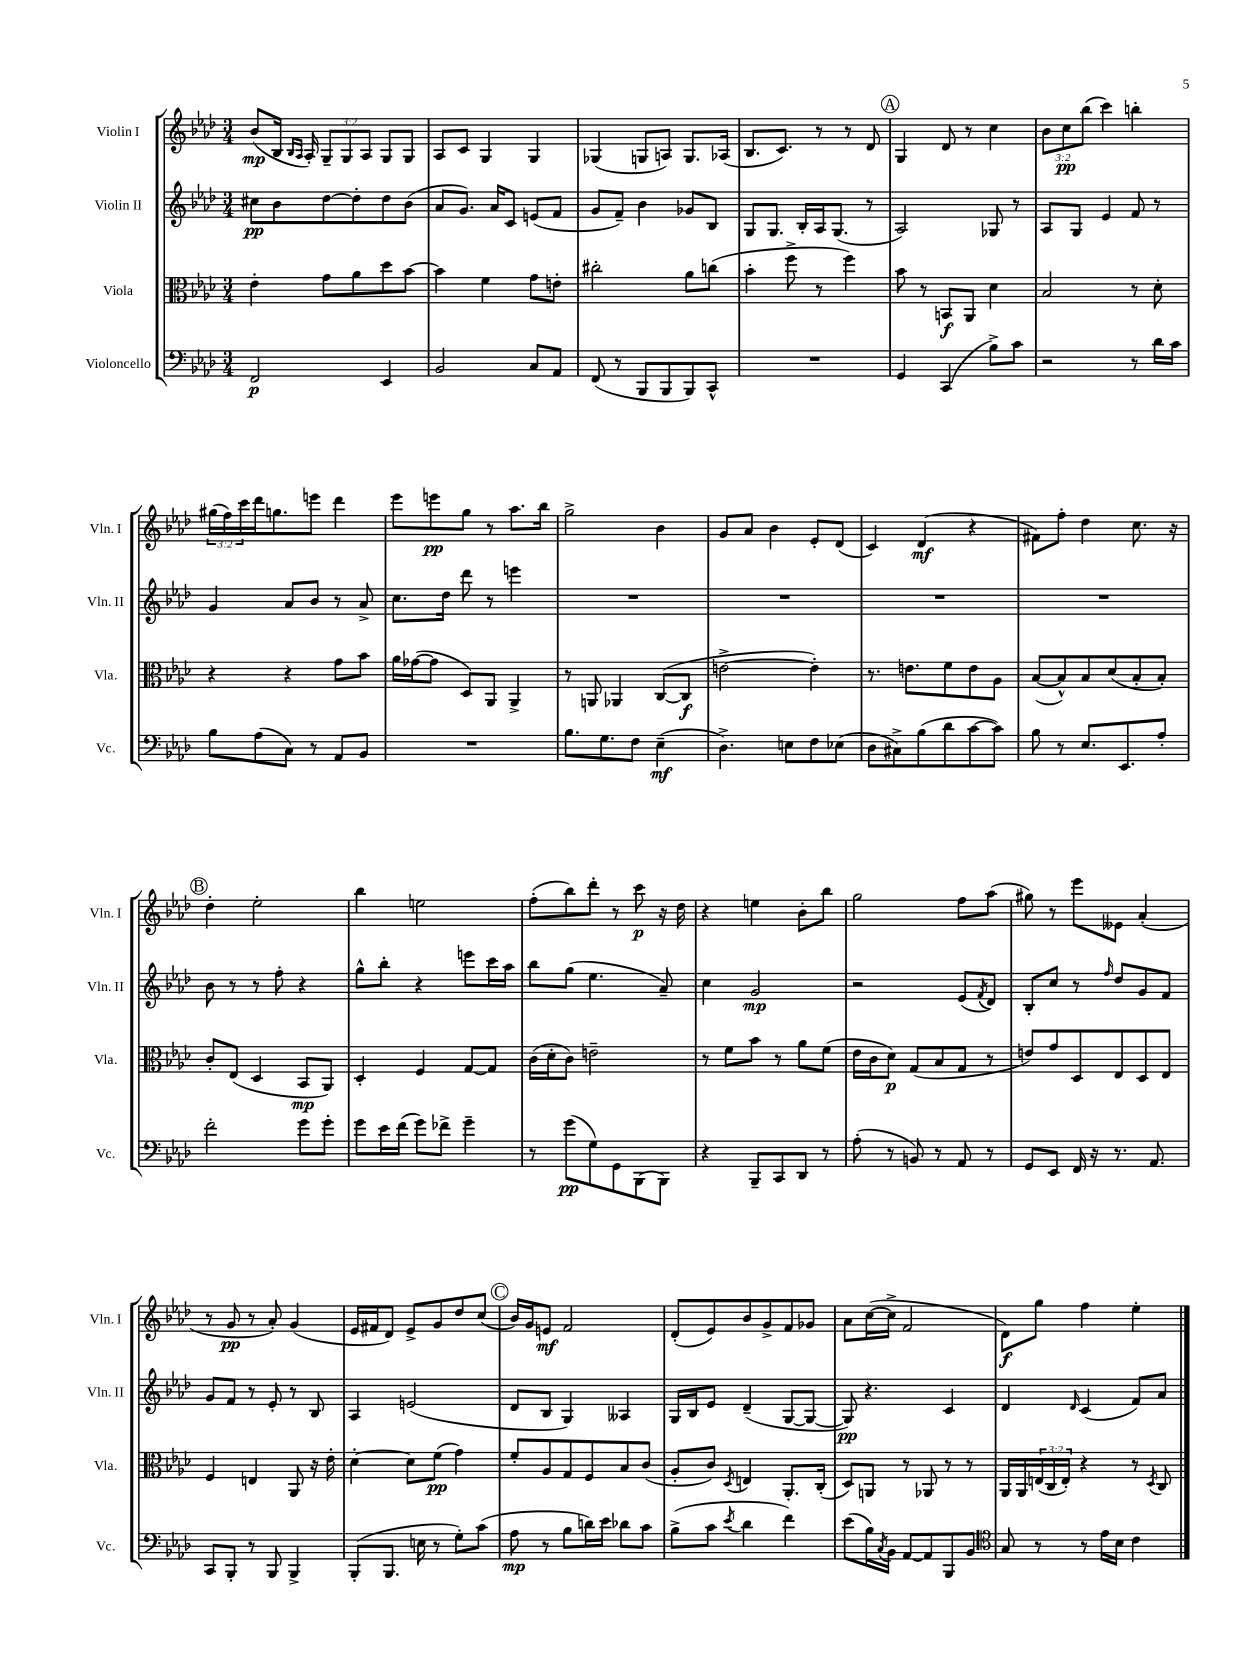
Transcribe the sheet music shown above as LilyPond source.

<<
\new StaffGroup <<
\new Staff = "s0" \with { instrumentName = "Violin I" shortInstrumentName = "Vln. I" } {
    \clef treble \key aes \major \numericTimeSignature \time 3/4 \override Staff.TupletNumber.text = #tuplet-number::calc-fraction-text
    bes'8\mp( bes16 \grace { bes16 aes16 } aes16-.) \tuplet 3/2 { g8-- g8 aes8 } g8 g8 |
    aes8 c'8 g4 g4 |
    ges4( g8 a8) g8. aes16( |
    bes8. c'8.) r8 r8 des'8 |
    \mark \markup { \circle "A" } g4 des'8 r8 c''4 |
    \tuplet 3/2 { bes'8 c''8\pp bes''8( } c'''4) b''4-. |
    \tuplet 3/2 { gis''16( f''16) c'''16 } des'''16 g''8. e'''8 des'''4 |
    ees'''8 e'''8\pp g''8 r8 aes''8. bes''16 |
    g''2-> bes'4 |
    g'8 aes'8 bes'4 ees'8-. des'8( |
    c'4) des'4\mf( r4 |
    fis'8) f''8-. des''4 c''8. r16 |
    \mark \markup { \circle "B" } des''4-. ees''2-. |
    bes''4 e''2 |
    f''8-.( bes''8) des'''8-. r8 c'''8\p r16 des''16 |
    r4 e''4 bes'8-. bes''8 |
    g''2 f''8 aes''8( |
    gis''8) r8 ees'''8 eeses'8 aes'4-.( |
    r8 g'8\pp r8 aes'8-.) g'4( |
    ees'16 fis'16 des'8) ees'8-> g'8 des''8 c''8( |
    \mark \markup { \circle "C" } bes'16) g'16 e'8\mf f'2 |
    des'8-.( ees'8) bes'8 g'8-> f'8 ges'8 |
    aes'8 c''16~( c''16-> f'2 |
    des'8\f) g''8 f''4 ees''4-. \bar "|." |
}
\new Staff = "s1" \with { instrumentName = "Violin II" shortInstrumentName = "Vln. II" } {
    \clef treble \key aes \major \numericTimeSignature \time 3/4
    cis''8\pp bes'8 des''8~ des''8-. des''8 bes'8( |
    aes'8 g'8.) aes'16 c'8 e'8( f'8 |
    g'8 f'8--) bes'4 ges'8 bes8 |
    g8 g8. bes16-. aes16 g8.( r8 |
    \mark \markup { \circle "A" } aes2) ges8 r8 |
    aes8 g8 ees'4 f'8 r8 |
    g'4 aes'8 bes'8 r8 aes'8-> |
    c''8. des''16 des'''8 r8 e'''4 |
    R2. |
    R2. |
    R2. |
    R2. |
    \mark \markup { \circle "B" } bes'8 r8 r8 f''8-. r4 |
    g''8-^ bes''8-. r4 e'''8 c'''16 aes''16 |
    bes''8 g''8( ees''4. aes'8--) |
    c''4 g'2\mp |
    r2 ees'8( \acciaccatura { f'8 } des'8) |
    bes8-. c''8 r8 \grace { f''16 } des''8 g'8 f'8 |
    g'8 f'8 r8 ees'8-. r8 bes8 |
    aes4 e'2( |
    \mark \markup { \circle "C" } des'8 bes8 g4) aeses4 |
    g16 bes16 ees'8 des'4--( g8~ g8~ |
    g8\pp) r4. c'4 |
    des'4 \grace { des'16 } c'4( f'8) aes'8 \bar "|." |
}
\new Staff = "s2" \with { instrumentName = "Viola" shortInstrumentName = "Vla." } {
    \clef alto \key aes \major \numericTimeSignature \time 3/4 \override Staff.TupletNumber.text = #tuplet-number::calc-fraction-text
    ees'4-. g'8 aes'8 des''8 bes'8~ |
    bes'4 f'4 g'8 e'8-. |
    cis''2-. aes'8 c''8( |
    bes'4-. f''8-> r8 f''4) |
    \mark \markup { \circle "A" } bes'8 r8 b,8\f aes,8 des'4 |
    bes2 r8 des'8-. |
    r4 r4 g'8 bes'8 |
    aes'16 ges'16~( ges'8 des8) aes,8 aes,4-> |
    r8 a,8 aes,4 c8~( c8\f |
    e'2~-> e'4-.) |
    r8. e'8. f'8 e'8 aes8 |
    bes8~( bes8-^) bes8 des'8( bes8-. bes8-.) |
    \mark \markup { \circle "B" } c'8-. ees8( des4 bes,8\mp aes,8) |
    des4-. f4 g8~ g8 |
    c'16( des'16-. c'8) e'2-- |
    r8 f'8 bes'8 r8 aes'8 f'8( |
    ees'16 c'16 des'8\p) g8( bes8 g8 r8 |
    e'8) g'8 des8 ees8 des8 ees8 |
    f4 e4 aes,8 r16 ees'16-. |
    des'4~-. des'8 f'8\pp( g'4) |
    \mark \markup { \circle "C" } f'8-. aes8 g8 f8 bes8 c'8( |
    aes8-. c'8) \acciaccatura { des8 } e4 aes,8.-. c16-.( |
    des8) a,8 r8 aes,8 r8 r8 |
    aes,16 aes,16 \tuplet 3/2 { e16( c16 e16-.) } r4 r8 \acciaccatura { des8 } c8 \bar "|." |
}
\new Staff = "s3" \with { instrumentName = "Violoncello" shortInstrumentName = "Vc." } {
    \clef bass \key aes \major \numericTimeSignature \time 3/4
    f,2\p ees,4 |
    bes,2 c8 aes,8 |
    f,8( r8 bes,,8 bes,,8 bes,,8) c,8-^ |
    R2. |
    \mark \markup { \circle "A" } g,4 c,4( bes8->) c'8 |
    r2 r8 des'16 c'16 |
    bes8 aes8( c8) r8 aes,8 bes,8 |
    R2. |
    bes8. g8. f8 ees4--\mf( |
    des4.->) e8 f8 ees8( |
    des8 cis8->) bes8( des'8 c'8~ c'8) |
    bes8 r8 ees8. ees,8. aes8-. |
    \mark \markup { \circle "B" } f'2-. g'8 g'8-. |
    g'8 ees'16 f'16( g'8) fes'8-> g'4-- |
    r8 g'8\pp( g8) g,8 bes,,8( bes,,8) |
    r4 bes,,8-- c,8 des,8 r8 |
    aes8-.( r8 b,8) r8 aes,8 r8 |
    g,8 ees,8 f,16 r16 r8. aes,8. |
    c,8 bes,,8-. r8 bes,,8 bes,,4-> |
    bes,,8-.( bes,,8. e16 r8 g8-.) c'8( |
    \mark \markup { \circle "C" } aes8\mp r8 bes8 d'16) ees'16 des'8 c'8 |
    bes8->( c'8 \acciaccatura { ees'8 } des'4 f'4) |
    ees'8( bes16) \acciaccatura { c8 } bes,16 aes,8~ aes,8 bes,,8 bes,8 |
    \clef tenor g8 r8 r8 ees'16 bes16 c'4 \bar "|." |
}
>>
>>
\layout { \context { \Score \remove "Bar_number_engraver" } }
